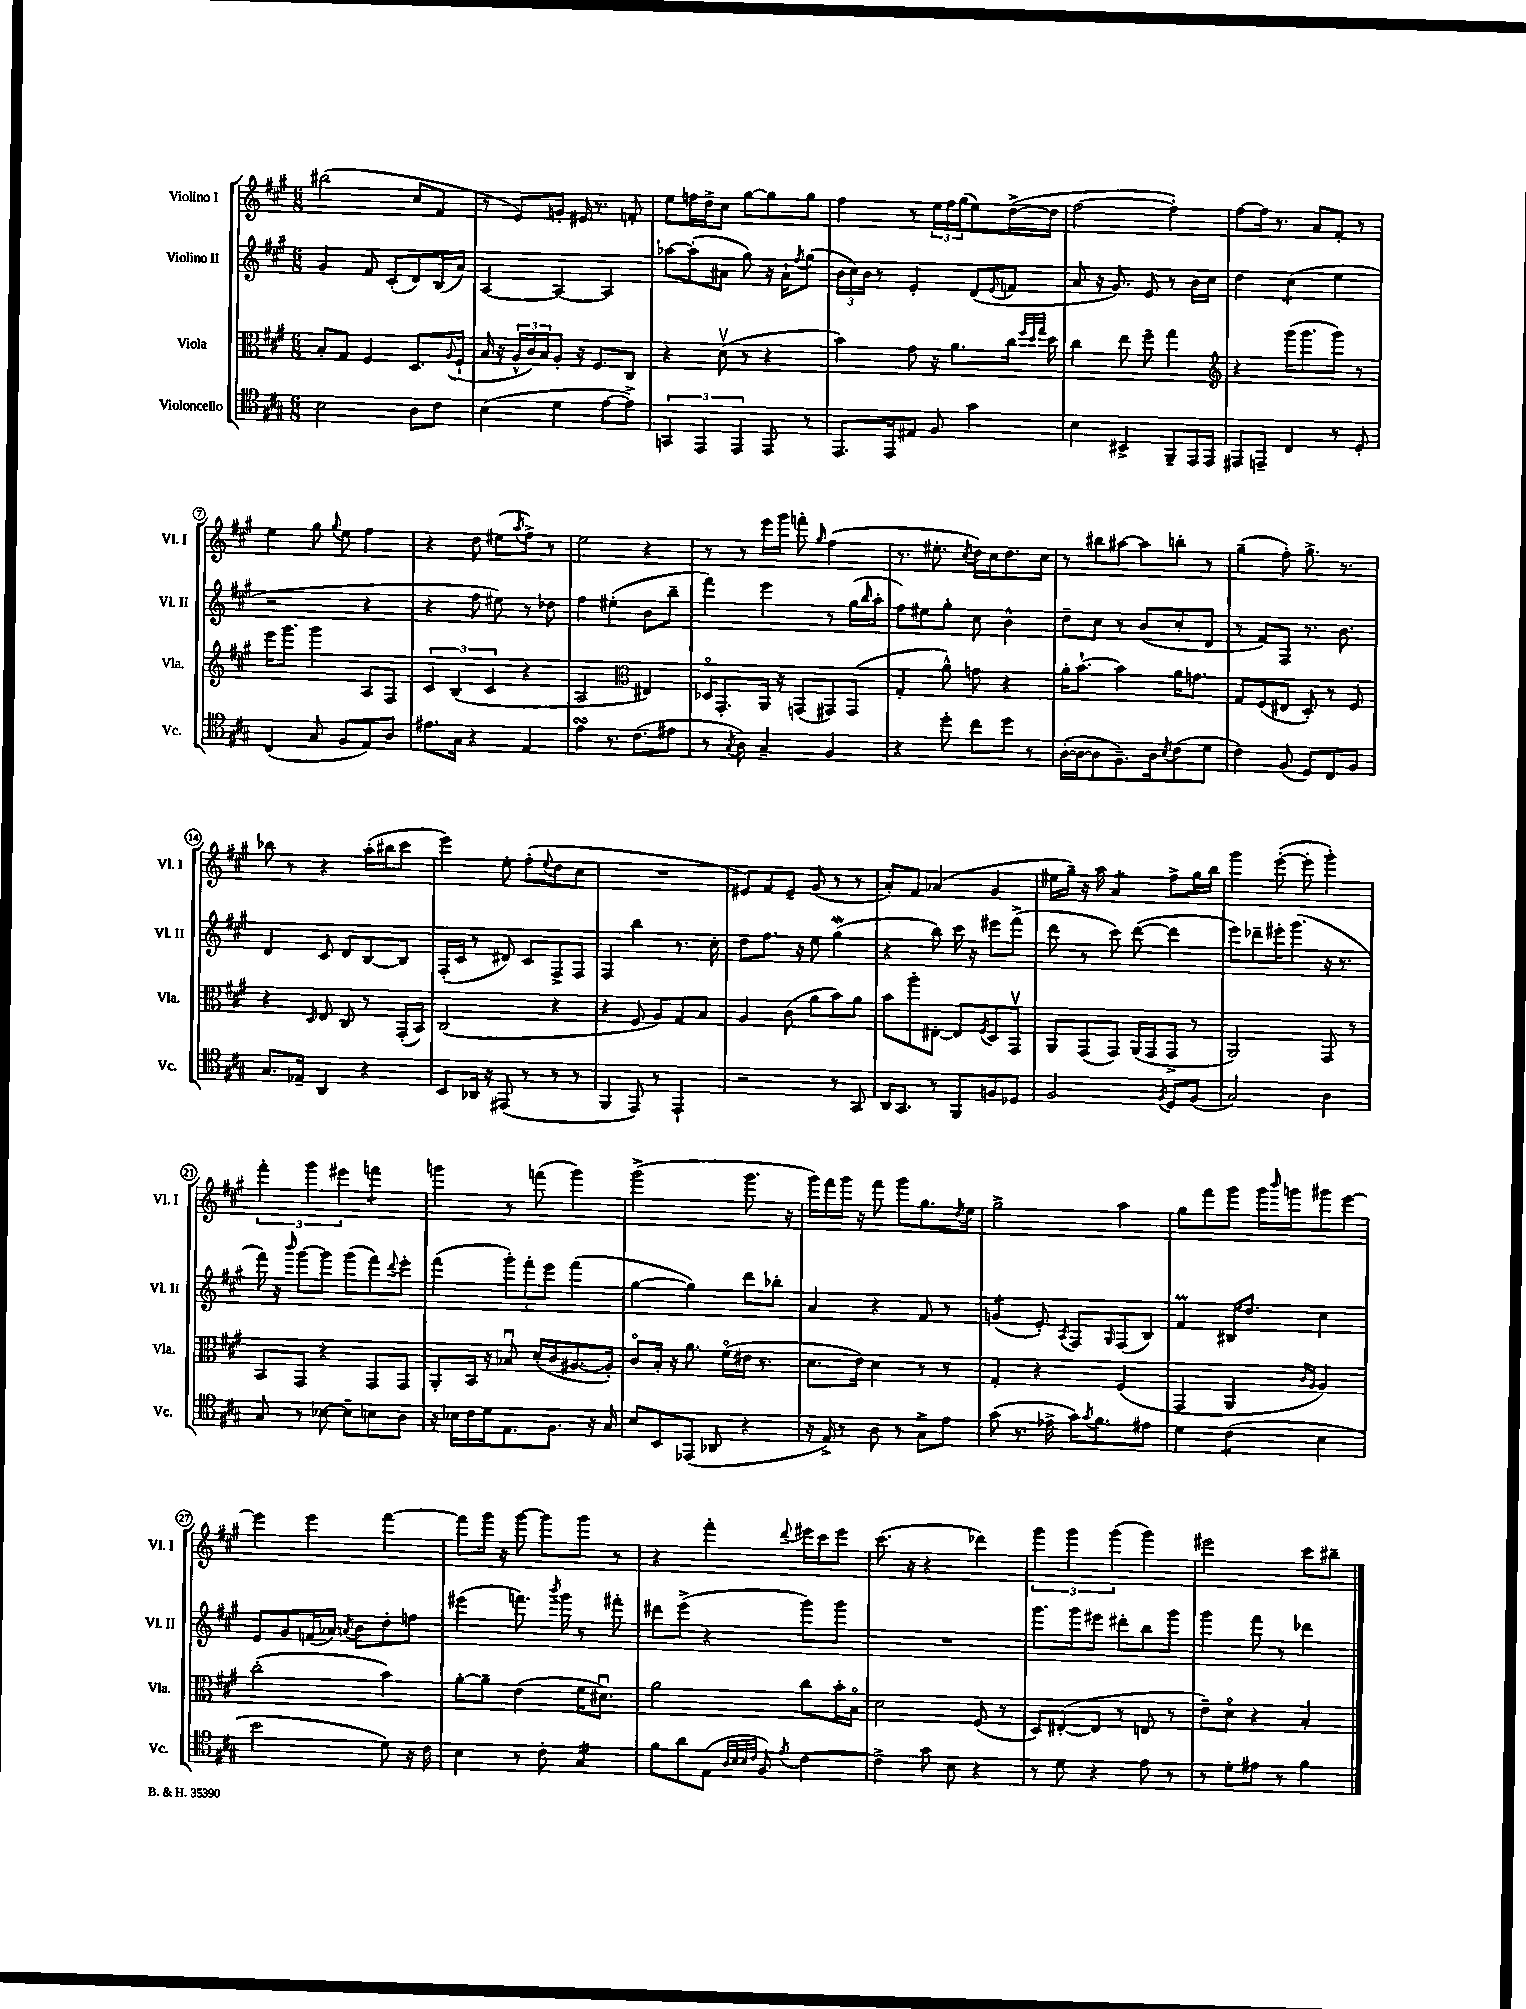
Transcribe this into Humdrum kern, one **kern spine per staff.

**kern	**kern	**kern	**kern
*staff4	*staff3	*staff2	*staff1
*clefC4	*clefC3	*clefG2	*clefG2
*k[f#c#g#]	*k[f#c#g#]	*k[f#c#g#]	*k[f#c#g#]
*M6/8	*M6/8	*M6/8	*M6/8
2B\	8B'/L	4g#/	(2bb#\
.	8G#/J	.	.
.	4F#/	8f#/	.
.	.	(8c#'/L	.
8A\L	8.D/L	8d/)	8cc#/L
8c#\J	.	(16B/L	8f#/J
.	8qqA/	.	.
.	(16F#`/Jk	16a/JJ)	.
=	=	=	=
(4B\	16B/	[4A/	8r
.	16r	.	.
.	24A^^/LL	.	8e/L)
.	24c#/)	.	.
.	24B/J	.	.
4d\	8A'/J	4A/_	8g'/J
.	16r	.	16e#/
.	8.F#/L	.	8.r
[8e\L	.	4A/]	.
8e^\]J)	8C#/J	.	8f'/
=	=	=	=
6GG/	4r	[8aa-\L	8ee\L
.	.	(8aa-'\]	16ff\L
6EE/	.	.	.
.	.	.	16dd^\J
.	(8dv\	8a#\J	8cc#\J
6EE/	.	.	.
.	8r	8gg#\)	[8gg#\L
8EE/	4r	16r	8gg#\]
.	.	16a#`\LK	.
.	.	8qff#/	.
8r	.	(8gg#\J	8gg#\J
=	=	=	=
8.EE/L	4b\)	24b\LL	4ff#\
.	.	24cc#\)	.
.	.	24b\JJ	.
.	.	8r	.
16EE/k	.	.	.
8E#/J	8g#\	4e'/	8r
8F#/	16r	.	24ee\LL
.	.	.	24ff#\
.	8.a\L	.	.
.	.	.	(24gg#\J
4g#\	.	(8d/L	8ee\)
.	.	8qqe/	.
.	16cc#\Jk	8f/J	([16dd^\L
.	32qqff#/LLL	.	.
.	32qqdd/	.	.
.	32qqgg#/JJJ	.	.
.	16dd\	.	16dd\]JJ
=	=	=	=
4B\	4cc#\	8a/	[2ff#\
.	.	16r	.
.	.	8.g#/)	.
4BB#^/	8ee\	.	.
.	8ff#~\	8e/	.
8FF#~/L	4gg#\	8r	4ff#'\])
16EE/L	.	16b\LL	.
16EE/JJ	.	16cc#\JJ	.
=	=	=	=
*	*clefG2	*	*
8EE#/L	4r	4dd\	[8ff#\L
8EE~/J	.	.	16ff#\]Jk
.	.	.	8.r
4C#/	(16ggg#\LK	(4cc#\	.
.	8.ggg#\	.	.
.	.	.	8a/L
8r	8ggg#\J)	4ee\	8f#'/J
8D'/	8r	.	8r
=	=	=	=
(4C#/	16eee\LK	2r	4ee\
.	8.ggg#\J	.	.
8G#/	4ggg#\	.	8gg#\
.	.	.	8qqgg#/
8F#/L	.	.	8ee\
8E/)	8A/L	4r	4ff#\
8A/J	8F#/J	.	.
=	=	=	=
8.e#\L	6c#/	4r	4r
.	(6B/	.	.
16G#\Jk	.	.	.
4r	.	8ff#\	8dd\
.	6c#/	.	.
.	.	8ee#\)	(8ee#\L
.	.	.	8qaa/
4E/	4r	8r	8ff#^\J)
.	.	8dd-\	8r
=	=	=	=
4e\	2A/	4ff#\	2ee\
8.r	.	(4ee#'\	.
(8.c#\L	.	.	.
*	*clefC3	*	*
.	4E#/)	8b\L	4r
8e#\J	.	8bb~\J	.
=	=	=	=
8r	16D-o/LK	4fff#\)	8r
.	8.GG#'/	.	.
8qG#/	.	.	.
8A\)	.	.	8r
4G#~/	16AA/Jk	4eee\	16eee\LL
.	16r	.	16ggg#\JJ
.	(8GG/L	.	8fff'\
.	.	.	16qqgg#/
4F#/	8GG#/)	8r	(4ff#\
.	(8GG#/J	(16gg#\LL	.
.	.	16qqbb/	.
.	.	16aa'\JJ	.
=	=	=	=
4r	4G#'/	8ff#\L)	8.r
.	.	8ee#\	.
.	.	.	8.ee#'\
8dd'\	8a^^\)	8gg#'\J	.
.	.	.	8qcc#/
8cc#\L	8g\	8cc#\	16dd\LL)
.	.	.	16cc#\J
8dd\J	4r	4b^^\	8.dd\
8r	.	.	.
.	.	.	16cc#\Jk
=	=	=	=
([16A'\LL	16a'\LK	8dd~\L	8r
16A\_J	[8.b`\J	.	.
8A\]	.	8cc#\J	8bb#\L
8.F#~\)	4b\]	8r	[8aa#\J
.	.	(8b/L	8aa#\]L
16A\k	.	.	.
8qB/	.	.	.
(8c#\	16a\LK	8cc#'/	8bb'\J
.	8.g\J	.	.
8d\J	.	8d/J	8r
=	=	=	=
4c#\)	8G#/L	8r	(4gg#~\
.	(8F#/	8f#/L)	.
(8F#/	8E#/J	8F#/J	8ff#'\)
8D/L)	8D'/)	8.r	8.gg#^\
8C#/	8r	.	.
.	.	8.b\	8.r
8F#/J	8F#/	.	.
=	=	=	=
8.G#/L	4r	4d/	8bb-\
.	.	.	8r
16E-~/Jk	.	.	.
.	16qqD/	.	.
4AA/	8E/	8c#/	4r
.	8C#/	8d/L	.
4r	8r	[8B/	(16aa'\LL
.	.	.	16bb#\J
.	(16GG#'/LL	8B/]J	8ccc#\J
.	16BB/JJ)	.	.
=	=	=	=
8BB/L	(2C#/	(16F#'/LL	4eee\)
.	.	16c#/JJ	.
16AA-/Jk	.	8r	.
16r	.	.	.
(8EE#/	.	8d#/)	8ee'\
8r	.	8c#/L	(8ff#'\L
.	.	.	8qqee/
8r	4r	8F#^/	8dd\
8r	.	8F#/J	8cc#\J
=	=	=	=
4FF#/	4r	4F#/	2.r
8EE/)	8F#/	4bb\	.
8r	8A/L)	.	.
4EE`/	8G#/	8.r	.
.	8B/J	.	.
.	.	16cc#'\	.
=	=	=	=
2r	4A/	8dd\L	8e#/L)
.	.	8.ff#\J	8f#/
.	(8c#\	.	8e#~/J
.	.	16r	.
.	8a\L	8ee\	(8g#/
8r	8b\)	(4gg#\	8r
8GG#/	8a\J	.	8r
=	=	=	=
16AA/LK	8b\L	4r	8a'/L)
8.GG#/J	.	.	.
.	8aa'\	.	8f#/J
8r	[8E#'\J	8bb\)	(4a-/
8FF#/L	8E#/]L	16ccc#\	.
.	.	16r	.
.	8qF#/	.	.
8F/	8D/	8eee#\L	4g#/
8D-/J	8GG#v/J	(8fff#^\J	.
=	=	=	=
2F#/	8AA/L	8ddd\	16ee#\LL
.	.	.	16gg#~\JJ)
.	(8GG#/	8r	16r
.	.	.	16aa\
.	8GG#/J)	8ccc#\)	4a/
.	(16AA/LL	([8ddd\	.
.	16GG#/J	.	.
8qF#/	.	.	.
8D/L	8GG#^/J	4ddd\]	8ff#^\L
(8F#/J	8r	.	16gg#\L
.	.	.	16bb\JJ
=	=	=	=
2G#/)	2AA/)	8eee\L)	4ggg#\
.	.	8ddd-~\	.
.	.	16eee#'\K	([8eee'\
.	.	(8.ggg#\J	.
.	.	.	8eee'\]
4A\	8GG#/	16r	4ggg#'\)
.	.	8.r	.
.	8r	.	.
=	=	=	=
8G#/	8BB/L	16fff#\)	6fff#'\
.	.	16r	.
.	.	16qqbbb/	.
8r	8GG#/J	[8ggg#\L	.
.	.	.	6ggg#\
[8B-\	4r	8ggg#\]J	.
.	.	.	6eee#\
8B-~\]L	.	(8ggg#\L	.
8B\	8GG#/L	8fff#\)	4fff\
.	.	8qqddd/	.
8A\J	8GG#/J	8eee'\J	.
=	=	=	=
16r	8AA'/L	(4fff#\	4ggg\
16B-\LL	.	.	.
16c#\	16BB/Jk	.	.
16d\J	16r	.	.
8.E\	8B-u/	12ggg#'\L)	8r
.	.	12fff#'\	.
.	(16d'/LL	.	(8fff\
.	.	12eee\J	.
8.F#\J	16c#/J	.	.
.	[8.A#/	(4fff#\	4ggg\)
16r	.	.	.
16G#/	16A#'/]Jk)	.	.
=	=	=	=
8B/L	8c#o/L	[4gg#\	(2ggg#^\
8BB/	16B'/Jk	.	.
.	16r	.	.
(8EE-/J	8.a\	4gg#\])	.
8AA-/	.	.	.
.	(16f#o\LL	.	.
4r	16e#\JJ	8ddd\L	8.ggg#\
.	8.r	.	.
.	.	8bb-'\J	.
.	.	.	16r
=	=	=	=
16r	8.d\L	4a/	16ggg#\LL)
16E^/)	.	.	16fff#\
8r	.	.	16ggg#\JJ
.	16e\Jk)	.	16r
8A\	4d\	4r	8fff#\
8r	.	.	8ggg#\L
8G#^\L	8r	8f#/	8.gg#\
8e\J	8r	8r	.
.	.	.	8qdd/
.	.	.	16ee\Jk
=	=	=	=
(8g#\	4G#'/	(4g/	2gg#^\
8.r	.	.	.
.	4r	8e'/)	.
16e-^\	.	.	.
.	.	8qA/	.
16g#\LK)	.	8F#/L	.
8qg#/	.	.	.
8.f#\	.	.	.
.	.	16qqG#/	.
.	(4F#/	(8F#/	4aa\
8e#\J	.	8B/J)	.
=	=	=	=
4d\	4GG#/	4f#/	8gg#\L
.	.	.	8fff#\
(4c#\	4AA/	16B#/LK	8ggg#\J
.	.	8.dd/J	.
.	.	.	16ggg#\LL
.	.	.	16qqbbb/
.	.	.	16ggg\J
.	16qqc#/LL	.	.
.	16qqA/JJ	.	.
4B\	4A/)	4cc#\	8ggg#\
.	.	.	[8eee\J
=	=	=	=
2b\	(2cc#'\	8e/L	4eee\]
.	.	8g#/	.
.	.	(16f/L	4eee\
.	.	16a-/JJ)	.
.	.	8qa/	.
.	.	8b\L	.
8d\)	4b\)	8dd'\	[4fff#\
16r	.	8ff\J	.
16c#\	.	.	.
=	=	=	=
4B\	[8a'\L	(4eee#\	8fff#\]L
.	8a~\]J	.	16ggg#\Jk
.	.	.	16r
8r	(4e\	8.fff\)	[8ggg#\
8c#'\	.	.	8ggg#\]L
.	.	8qbbb/	.
.	.	16ggg#\	.
4G#/	16f#\LK	8r	8ggg#\J
.	8.d#u\J)	.	.
.	.	8fff#'\	8r
=	=	=	=
8f#\L	2a\	8ddd#\L	4r
8a\	.	(8eee^\J	.
(8E\J	.	4r	4fff#'\
32qqA/LLL	.	.	.
32qqB/	.	.	.
32qqB/	.	.	.
32qqc#/JJJ	.	.	.
8F#/)	.	.	.
8qe/	.	.	8qqddd/
[4c#\	8cc#\L	8ggg#\L)	16eee#\LL
.	.	.	16ccc#\J
.	16b'\L	8ggg#\J	8eee#\J
.	16Bo\JJ	.	.
=	=	=	=
4c#^\]	2d\	2.r	(8.ccc#\
.	.	.	16r
8g#\	.	.	4r
8B\	.	.	.
4r	(8F#/	.	4ddd-\)
.	8r	.	.
=	=	=	=
8r	8D/L)	8.ggg#\L	6ggg#\
8d\	([8E#'/	.	.
.	.	.	6ggg#\
.	.	16ggg#\k	.
4r	8E#/]J	8eee#\J	.
.	.	.	(6ggg#\
.	8r	8ddd#'\L	.
8e\	8E/	8bb\	4ggg#\)
8r	8r	8ggg#\J	.
=	=	=	=
8r	8e~\L)	4ggg#\	2eee#\
8d'\L	8do\J	.	.
8e#\J	4r	8fff#\	.
8r	.	8r	.
4f#\	4B'/	4ddd-\	8ccc#\L
.	.	.	8bb#~\J
==	==	==	==
*-	*-	*-	*-
